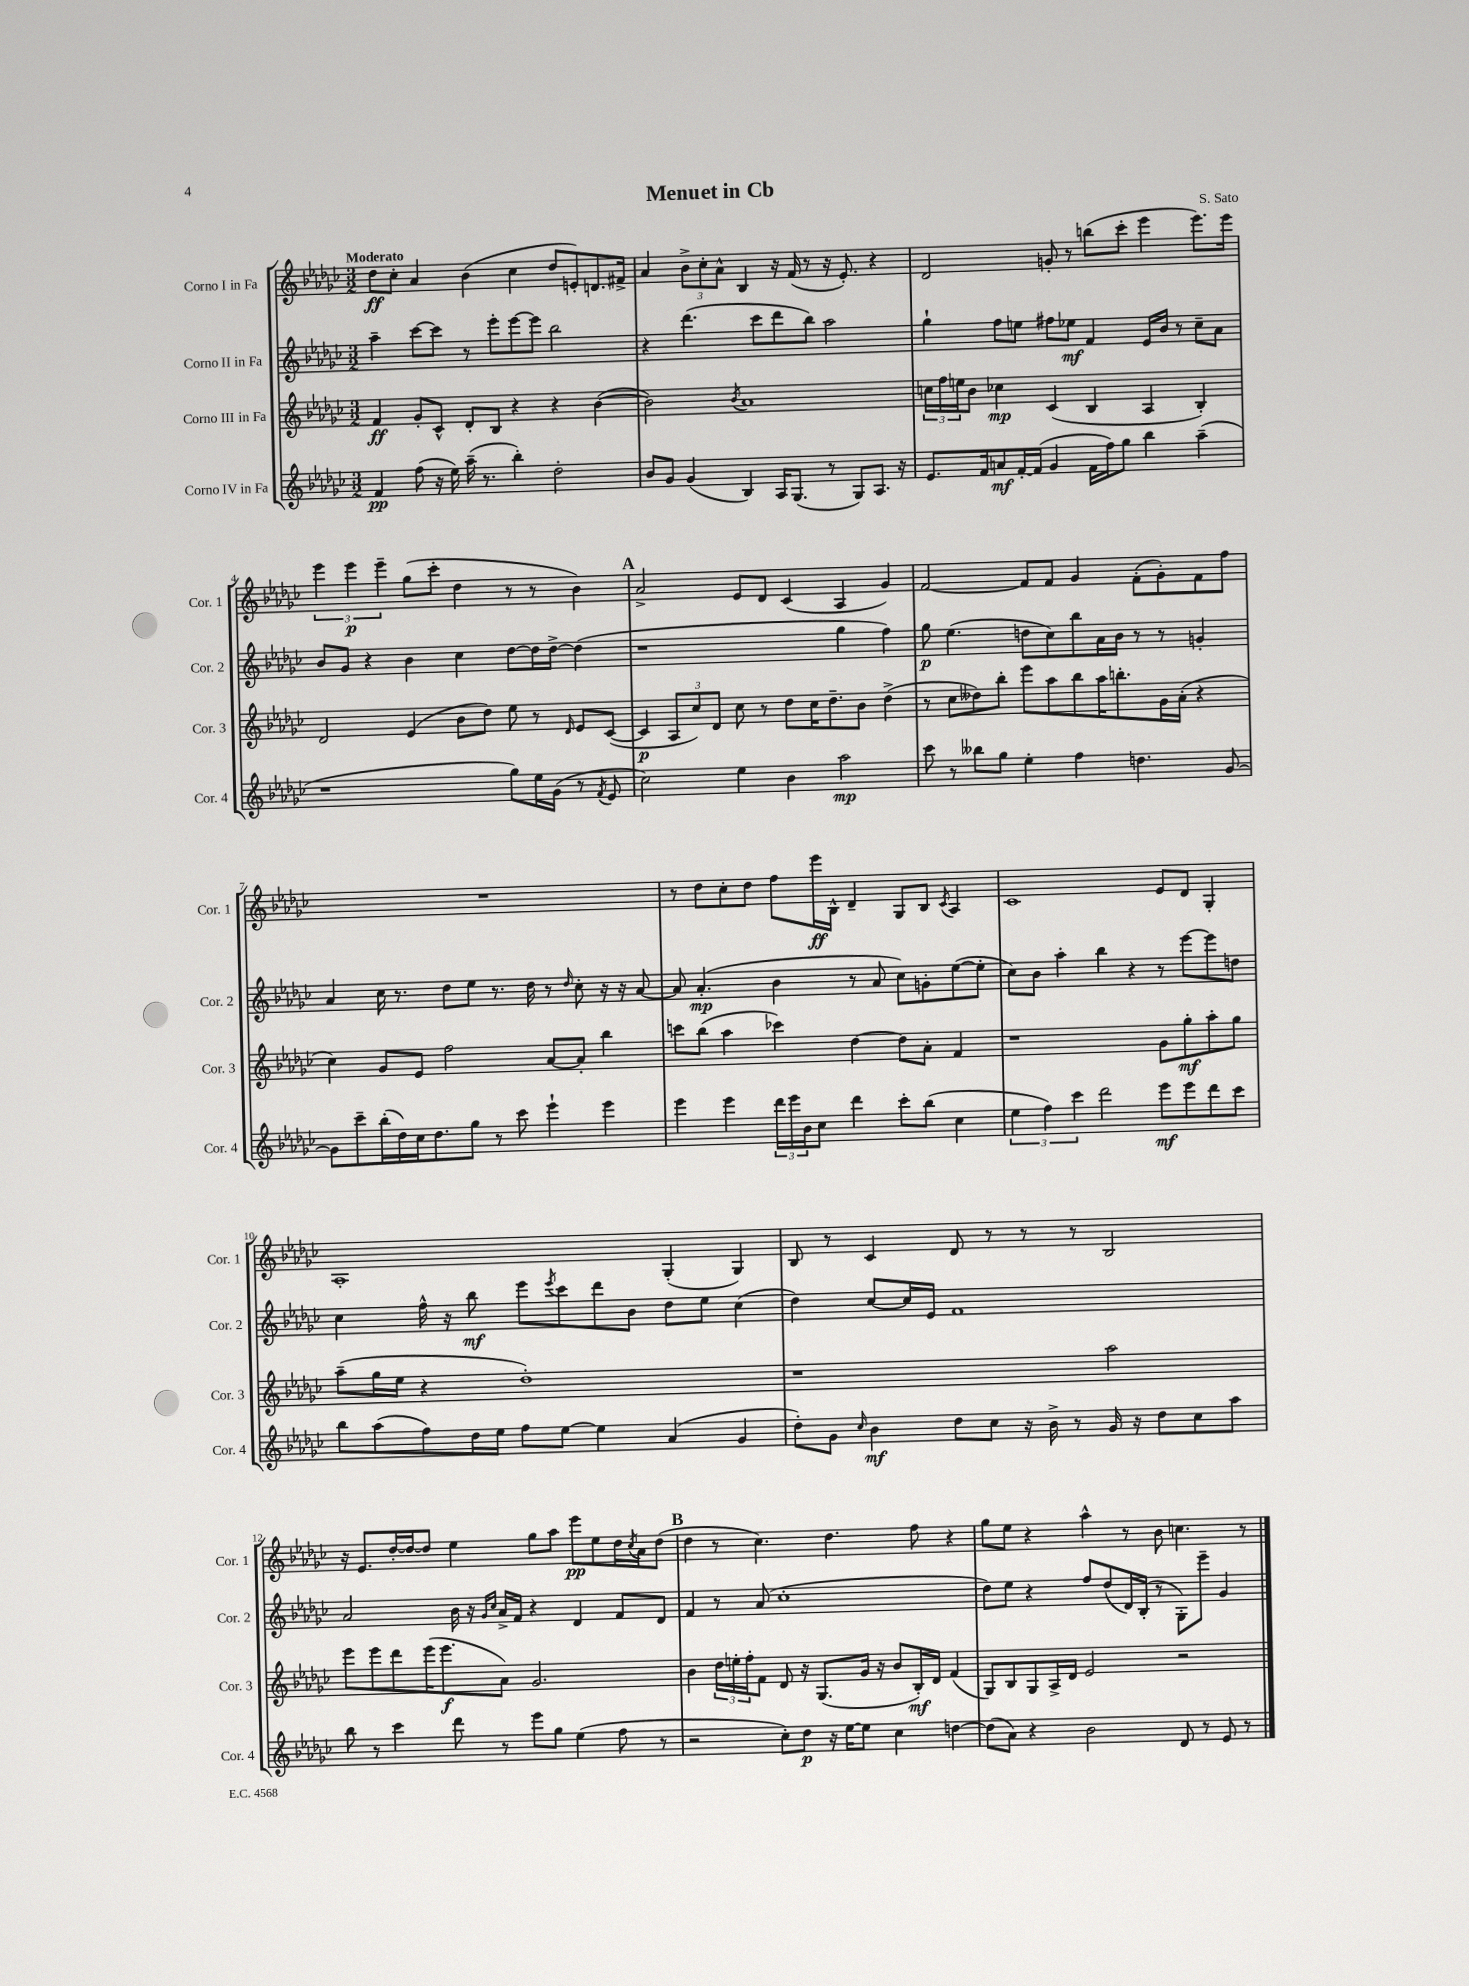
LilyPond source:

\header { title = "Menuet in Cb" composer = "S. Sato" }
<<
\new StaffGroup <<
\new Staff = "s0" \with { instrumentName = "Corno I in Fa" shortInstrumentName = "Cor. 1" } {
    \clef treble \key ges \major \numericTimeSignature \time 3/2 \tempo "Moderato"
    des''8\ff ces''8-. aes'4 bes'4( ces''4 des''8 e'8-.) d'8. fis'16-> |
    aes'4 \tuplet 3/2 { bes'8-> ces''8-. aes'8-^ } bes4 r16 f'16( r8 r16 ees'8.-.) r4 |
    des'2 g'8-. r8 b''8( ces'''8-. ees'''4 ees'''8.) ees'''16 |
    \tuplet 3/2 { ees'''4 ees'''4\p ees'''4-- } ges''8( ces'''8-. des''4 r8 r8 bes'4) |
    \mark \markup { \bold "A" } aes'2-> ees'8 des'8 ces'4( aes4 ges'4) |
    f'2~ f'8 f'8 ges'4 f'8-.( ges'8-.) f'8 f''8 |
    R1. |
    r8 des''8 ces''8-. des''8 f''8 ees'''16\ff bes16-^ des'4-- ges8 bes8 \acciaccatura { ces'8 } aes4 |
    ces'1 ees'8 des'8 ges4-. |
    aes1-. ges4-.( ges4) |
    bes8 r8 ces'4 des'8 r8 r8 r8 bes2 |
    r16 ees'8. des''16~-. des''16~ des''8 ees''4 ges''8 aes''8 ees'''8\pp ees''8 des''16 \acciaccatura { ces''8 } aes'16 des''8( |
    \mark \markup { \bold "B" } des''4 r8 ces''4.) des''4. f''8 r4 |
    ges''8 ees''8 r4 aes''4-^ r8 bes'8 c''4. r8 \bar "|." |
}
\new Staff = "s1" \with { instrumentName = "Corno II in Fa" shortInstrumentName = "Cor. 2" } {
    \clef treble \key ges \major \numericTimeSignature \time 3/2
    aes''4-- ces'''8~ ces'''8 r8 ees'''8-. ees'''8~ ees'''8 bes''2 |
    r4 des'''4.( ces'''8 des'''8 bes''8) aes''2 |
    ges''4-! f''8 e''8 fis''8 ees''8\mf f'4 ees'16 bes'16 r8 ces''8-- aes'8 |
    bes'8 ges'8 r4 bes'4 ces''4 des''8~ des''16 des''16~-> des''4( |
    \mark \markup { \bold "A" } r1 ges''4 f''4) |
    ges''8\p ees''4.( d''8 ces''8) bes''8 aes'16 bes'16 r8 r8 g'4-. |
    aes'4 ces''16 r8. des''8 ees''8 r8. des''16 r8 \grace { des''16 } ces''8-. r16 r16 aes'8~ |
    aes'8 aes'4.-.\mp( bes'4 r8 aes'8 ces''8) g'8-. ees''8~( ees''8-. |
    ces''8) bes'8 aes''4-. bes''4 r4 r8 ees'''8~ ees'''8 d''8 |
    ces''4 f''16-^ r16 bes''8\mf ees'''8 \acciaccatura { ees'''8 } ces'''8 des'''8 bes'8 des''8 ees''8 ces''4( |
    des''4) ces''8~ ces''16 ees'16 f'1 |
    aes'2 bes'16 r16 \grace { ges'16 ces''16 } aes'16-> f'16 r4 des'4 f'8 des'8 |
    \mark \markup { \bold "B" } f'4 r8 aes'8( ces''1-. |
    des''8) ees''8 r4 f''8 des''8( des'16) bes16-.( r8 ges8-.) ees'''8-- ges'4 \bar "|." |
}
\new Staff = "s2" \with { instrumentName = "Corno III in Fa" shortInstrumentName = "Cor. 3" } {
    \clef treble \key ges \major \numericTimeSignature \time 3/2
    f'4\ff ges'8-. ces'8-^ des'8-. bes8 r4 r4 bes'4~( |
    bes'2) \acciaccatura { bes'8 } aes'1 |
    \tuplet 3/2 { c''16 f''16 e''16 } bes'8 ces''4\mp ces'4( bes4 aes4 bes4-.) |
    des'2 ees'4( bes'8 des''8) ees''8 r8 \grace { des'16 } ees'8 ces'8~( |
    \mark \markup { \bold "A" } ces'4\p \tuplet 3/2 { aes8 ces''8) des'8 } ces''8 r8 des''8 ces''16 des''8.-- bes'8 des''4->( |
    r8 ces''8 deses''8) bes''8-. ees'''8 aes''8 bes''8 aes''16 b''8.-. ges'16 aes'16-.( r4 |
    ces''4) ges'8 ees'8 f''2 aes'8~ aes'8-. bes''4 |
    c'''8 bes''8( aes''4 ces'''4) des''4~ des''8 aes'8-. f'4 |
    r1 ges'8 ges''8-.\mf aes''8-. ges''8 |
    aes''8--( ges''16 ees''16 r4 des''1-.) |
    r1 aes''2 |
    ees'''8 ees'''8 des'''8 ees'''16( ees'''8.\f aes'8) ges'2. |
    \mark \markup { \bold "B" } bes'4 \tuplet 3/2 { des''16 e''16-. f''16-. } f'8 des'8 r16 ges8.( ges'16 r16 bes'8 bes16-.\mf) des'16 f'4( |
    ges8) bes8 ges8 aes16-> des'16 ees'2 r2 \bar "|." |
}
\new Staff = "s3" \with { instrumentName = "Corno IV in Fa" shortInstrumentName = "Cor. 4" } {
    \clef treble \key ges \major \numericTimeSignature \time 3/2
    f'4\pp f''8( r16 ees''16) aes''16--( r8. bes''4-.) des''2-. |
    bes'8 ges'8 ges'4( bes4) aes16 ges8.( r8 ges8) aes8. r16 |
    ees'8. f'16 a'8\mf f'16~-. f'16( ges'4 f'16 f''16) ges''8 bes''4 aes''4--( |
    r1 ges''8) ees''16 ges'16( r8 \acciaccatura { f'8 } ees'8 |
    \mark \markup { \bold "A" } ces''2) ees''4 bes'4 aes''2\mp |
    ces'''8 r8 beses''8 ges''8 ees''4-. f''4 d''4. ges'8~ |
    ges'8 ces'''8-- bes''16-.( des''16) ces''16 des''8. ges''8 r8 ces'''8 ees'''4-! ees'''4 |
    ees'''4 ees'''4 \tuplet 3/2 { des'''16 ees'''16 bes'16 } ces''8 des'''4 ces'''8-. bes''8( ces''4 |
    \tuplet 3/2 { ees''4 f''4) ces'''4 } des'''2 ees'''8\mf ees'''8 des'''8 ces'''8 |
    bes''8 aes''8( f''8) des''16 ees''16 f''8 ees''8~ ees''4 aes'4( ges'4 |
    des''8-.) ges'8 \grace { ces''16 } bes'4\mf des''8 ces''8 r16 bes'16-> r8 ges'16 r16 des''8 ces''8 aes''8 |
    bes''8 r8 ces'''4 des'''8 r8 ees'''8 ges''8 ees''4( f''8 r8 |
    \mark \markup { \bold "B" } r2 ces''8-.) des''8\p r16 ees''16~ ees''8 ces''4 d''4~ |
    d''8( aes'8) r4 bes'2 des'8 r8 ees'8 r8 \bar "|." |
}
>>
>>
